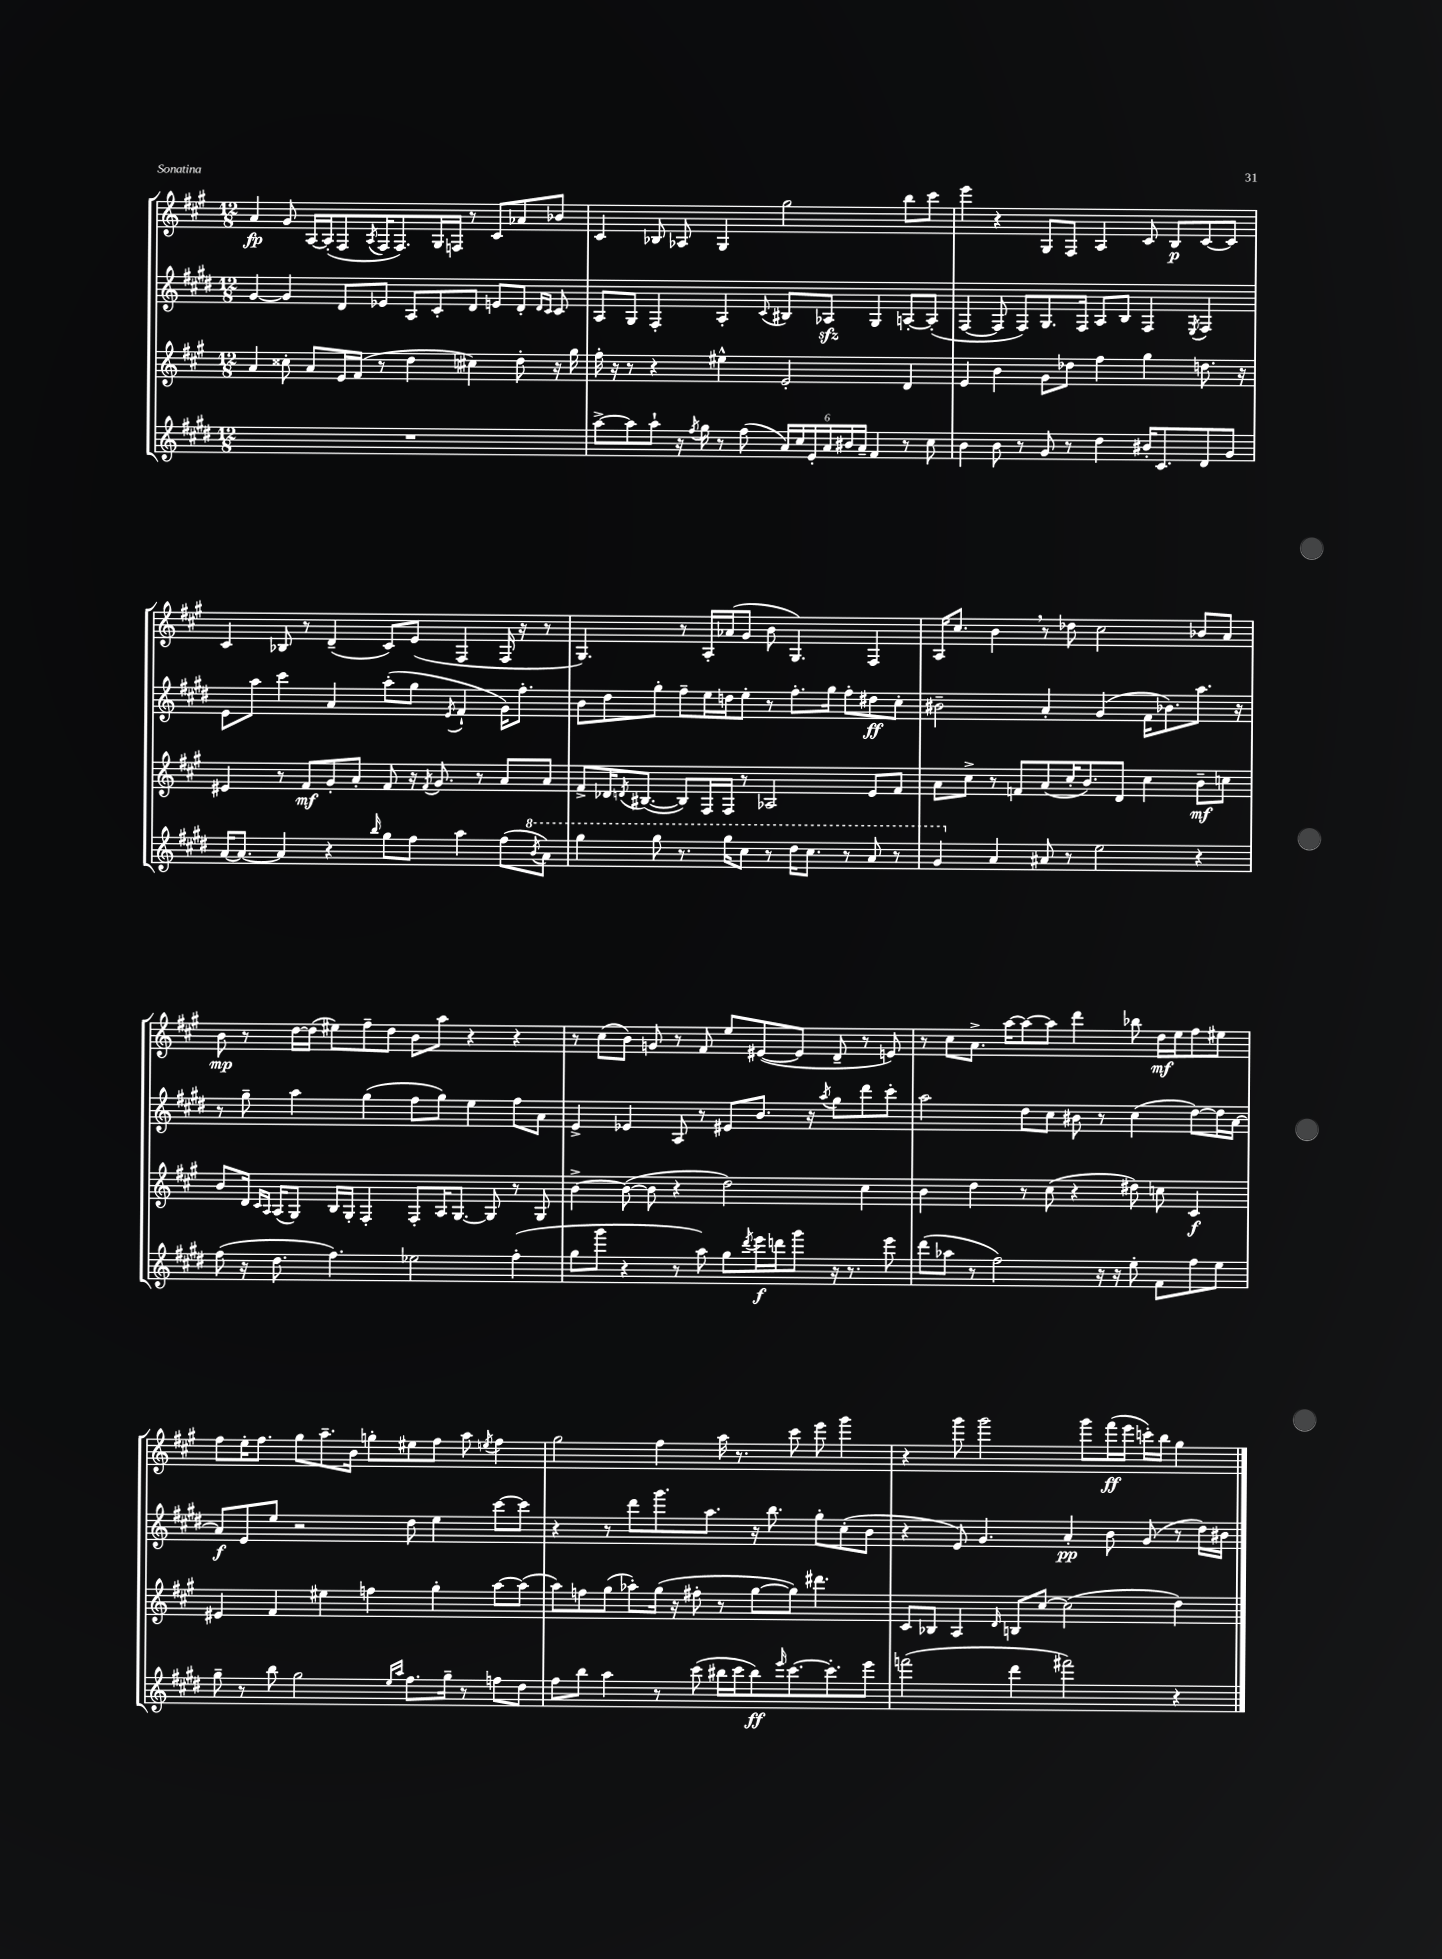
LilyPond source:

<<
\new StaffGroup <<
\new Staff = "s0" {
    \clef treble \key a \major \numericTimeSignature \time 12/8
    a'4\fp gis'8 a16~ a16-.( fis8 \acciaccatura { a8 } fis16 fis8.) gis16 f16 r8 cis'8 aes'8 bes'8 |
    cis'4 bes8 aes8 gis4 gis''2 b''8 cis'''8 |
    e'''4 r4 gis8 fis8 a4 cis'8 b8\p cis'8~ cis'8 |
    cis'4 bes8 r8 d'4--( cis'8) e'8( fis4 fis16 r16 r8 |
    gis4.) r8 a16-. aes'16( gis'8 b'8 gis4.) fis4 |
    a16 cis''8. b'4 \breathe r8 des''8 cis''2 bes'8 a'8 |
    b'8\mp r8 d''16~ d''16( eis''8) fis''8-- d''8 b'8 a''8 r4 r4 |
    r8 cis''8( b'8) g'8 r8 fis'8 e''8 eis'8~( eis'8 d'8-- r8 e'8) |
    r8 cis''8 a'8.-> a''16~ a''8~ a''8 d'''4 bes''8 d''16\mf e''16 fis''8 eis''8 |
    fis''8 e''16-. fis''8. gis''8 a''8.-- b'16 g''8-. eis''8 fis''8 a''8 \acciaccatura { e''8 } fis''4 |
    gis''2 fis''4 a''16 r8. cis'''8 e'''8 gis'''4 |
    r4 gis'''8 gis'''2 gis'''8 fis'''16\ff( e'''16 c'''16-.) b''16 gis''4 \bar "|." |
}
\new Staff = "s1" {
    \clef treble \key e \major \numericTimeSignature \time 12/8
    gis'4~ gis'4 dis'8 ees'8 a8 cis'8-. dis'8 e'8 dis'8-. \grace { dis'16 cis'16 } cis'8 |
    a8 gis8 fis4-. a4-. \appoggiatura { cis'8 } bis8 aes8\sfz gis4 a8~-. a8-.( |
    fis4~ fis8 fis8) gis8. fis16 a8 b8 fis4 \acciaccatura { e8 } fis4 |
    e'8 a''8 cis'''4 a'4 a''8-.( gis''8 \acciaccatura { e'8 } fis'4-! gis'16) fis''8.-. |
    b'8 dis''8 gis''8-. fis''8-- e''16 d''16 e''8-. r8 fis''8.-. gis''16 fis''8-. dis''8\ff cis''8-. |
    bis'2-- a'4-. gis'4( fis'16 bes'8.) a''8. r16 |
    r8 gis''8-- a''4 gis''4( fis''8 gis''8) e''4 fis''8 a'8 |
    e'4-> ees'4 a8 r8 eis'8 b'8. r16 \acciaccatura { a''8 } gis''8 dis'''8 cis'''8-. |
    a''2 dis''8 cis''8 bis'8 r8 cis''4( dis''8~) dis''16 a'16~ |
    a'8\f e'8 e''8 r2 dis''8 e''4 cis'''8~ cis'''8 |
    r4 r8 dis'''8 gis'''8. a''8. r16 b''8. gis''8-. cis''8-.( b'8 |
    r4 e'8) gis'4. a'4-.\pp b'8 gis'8( r8 dis''16) bis'16 \bar "|." |
}
\new Staff = "s2" {
    \clef treble \key a \major \numericTimeSignature \time 12/8
    a'4 cisis''8-. a'8 e'16 fis'16( r8 d''4 cis''4) d''8-. r16 gis''16 |
    fis''16-. r16 r8 r4 eis''4-^ e'2-. d'4 |
    e'4 b'4 gis'8 des''8 fis''4 gis''4 d''8. r16 |
    eis'4 r8 fis'8\mf gis'8-. a'8-. fis'8 r16 \acciaccatura { fis'8 } gis'8. r8 a'8 a'8 |
    fis'8-> des'16 \acciaccatura { d'8 } bis8.~( bis8) fis16 fis16 r8 aes2 e'8 fis'8 |
    a'8 cis''8-> r8 f'8 a'8( cis''16-. b'8.) d'8 cis''4 b'8--\mf c''8 |
    b'8 d'16 \grace { cis'16 a16 } a16( gis8) b16 gis16-. fis4-. fis8-. a16 gis8.~ gis8 r8 gis8 |
    b'4~-> b'8~( b'8 r4 d''2) cis''4 |
    b'4 d''4 r8 cis''8( r4 dis''8) c''8 cis'4\f |
    eis'4 fis'4 eis''4 f''4 gis''4-. a''8~ a''8( |
    a''8) f''8 gis''8( aes''8-.) gis''16( r16 fis''8-. r8 gis''8~ gis''8) dis'''4. |
    cis'8 bes8 a4 \grace { d'16 } b8 cis''8~ cis''2( d''4) \bar "|." |
}
\new Staff = "s3" {
    \clef treble \key e \major \numericTimeSignature \time 12/8
    R1. |
    a''8~-> a''8 a''8-! r16 \acciaccatura { fis''8 } gis''16 r8 fis''8( \tuplet 6/4 { a'16) cis''16 e'16-. a'16 bis'16 a'16-- } fis'4 r8 cis''8 |
    b'4 b'8 r8 gis'8 r8 dis''4 bis'16-. cis'8. dis'8 gis'8 |
    a'16~ a'8.~ a'4 r4 \grace { b''16 } gis''8 fis''8 a''4 fis''8( \ottava #1 \acciaccatura { b''8 } a''8) |
    gis'''4 gis'''8 r8. gis'''16 cis'''8 r8 dis'''16 cis'''8. r8 a''8 r8 |
    gis''4 \ottava #0 a'4 ais'8 r8 e''2 r4 |
    fis''8( r16 dis''8. fis''4.) ees''2 fis''4-.( |
    gis''8 gis'''8 r4 r8 a''8) gis''8 \acciaccatura { dis'''8 } e'''16\f d'''16 gis'''8 r16 r8. e'''8 |
    dis'''8( aes''8 r8 fis''2) r16 r16 e''8-. fis'8 fis''8 e''8 |
    gis''8-- r8 b''8 gis''2 \grace { e''16 a''16 } fis''8. gis''16-- r8 f''8 dis''8 |
    fis''8 b''8 a''4 r8 cis'''8( bis''16 cis'''16 bis''8\ff) \grace { e'''16 } cis'''8.~ cis'''8.-. e'''8 |
    f'''2( dis'''4 fis'''2) r4 \bar "|." |
}
>>
>>
\layout { \context { \Score \remove "Bar_number_engraver" } }
